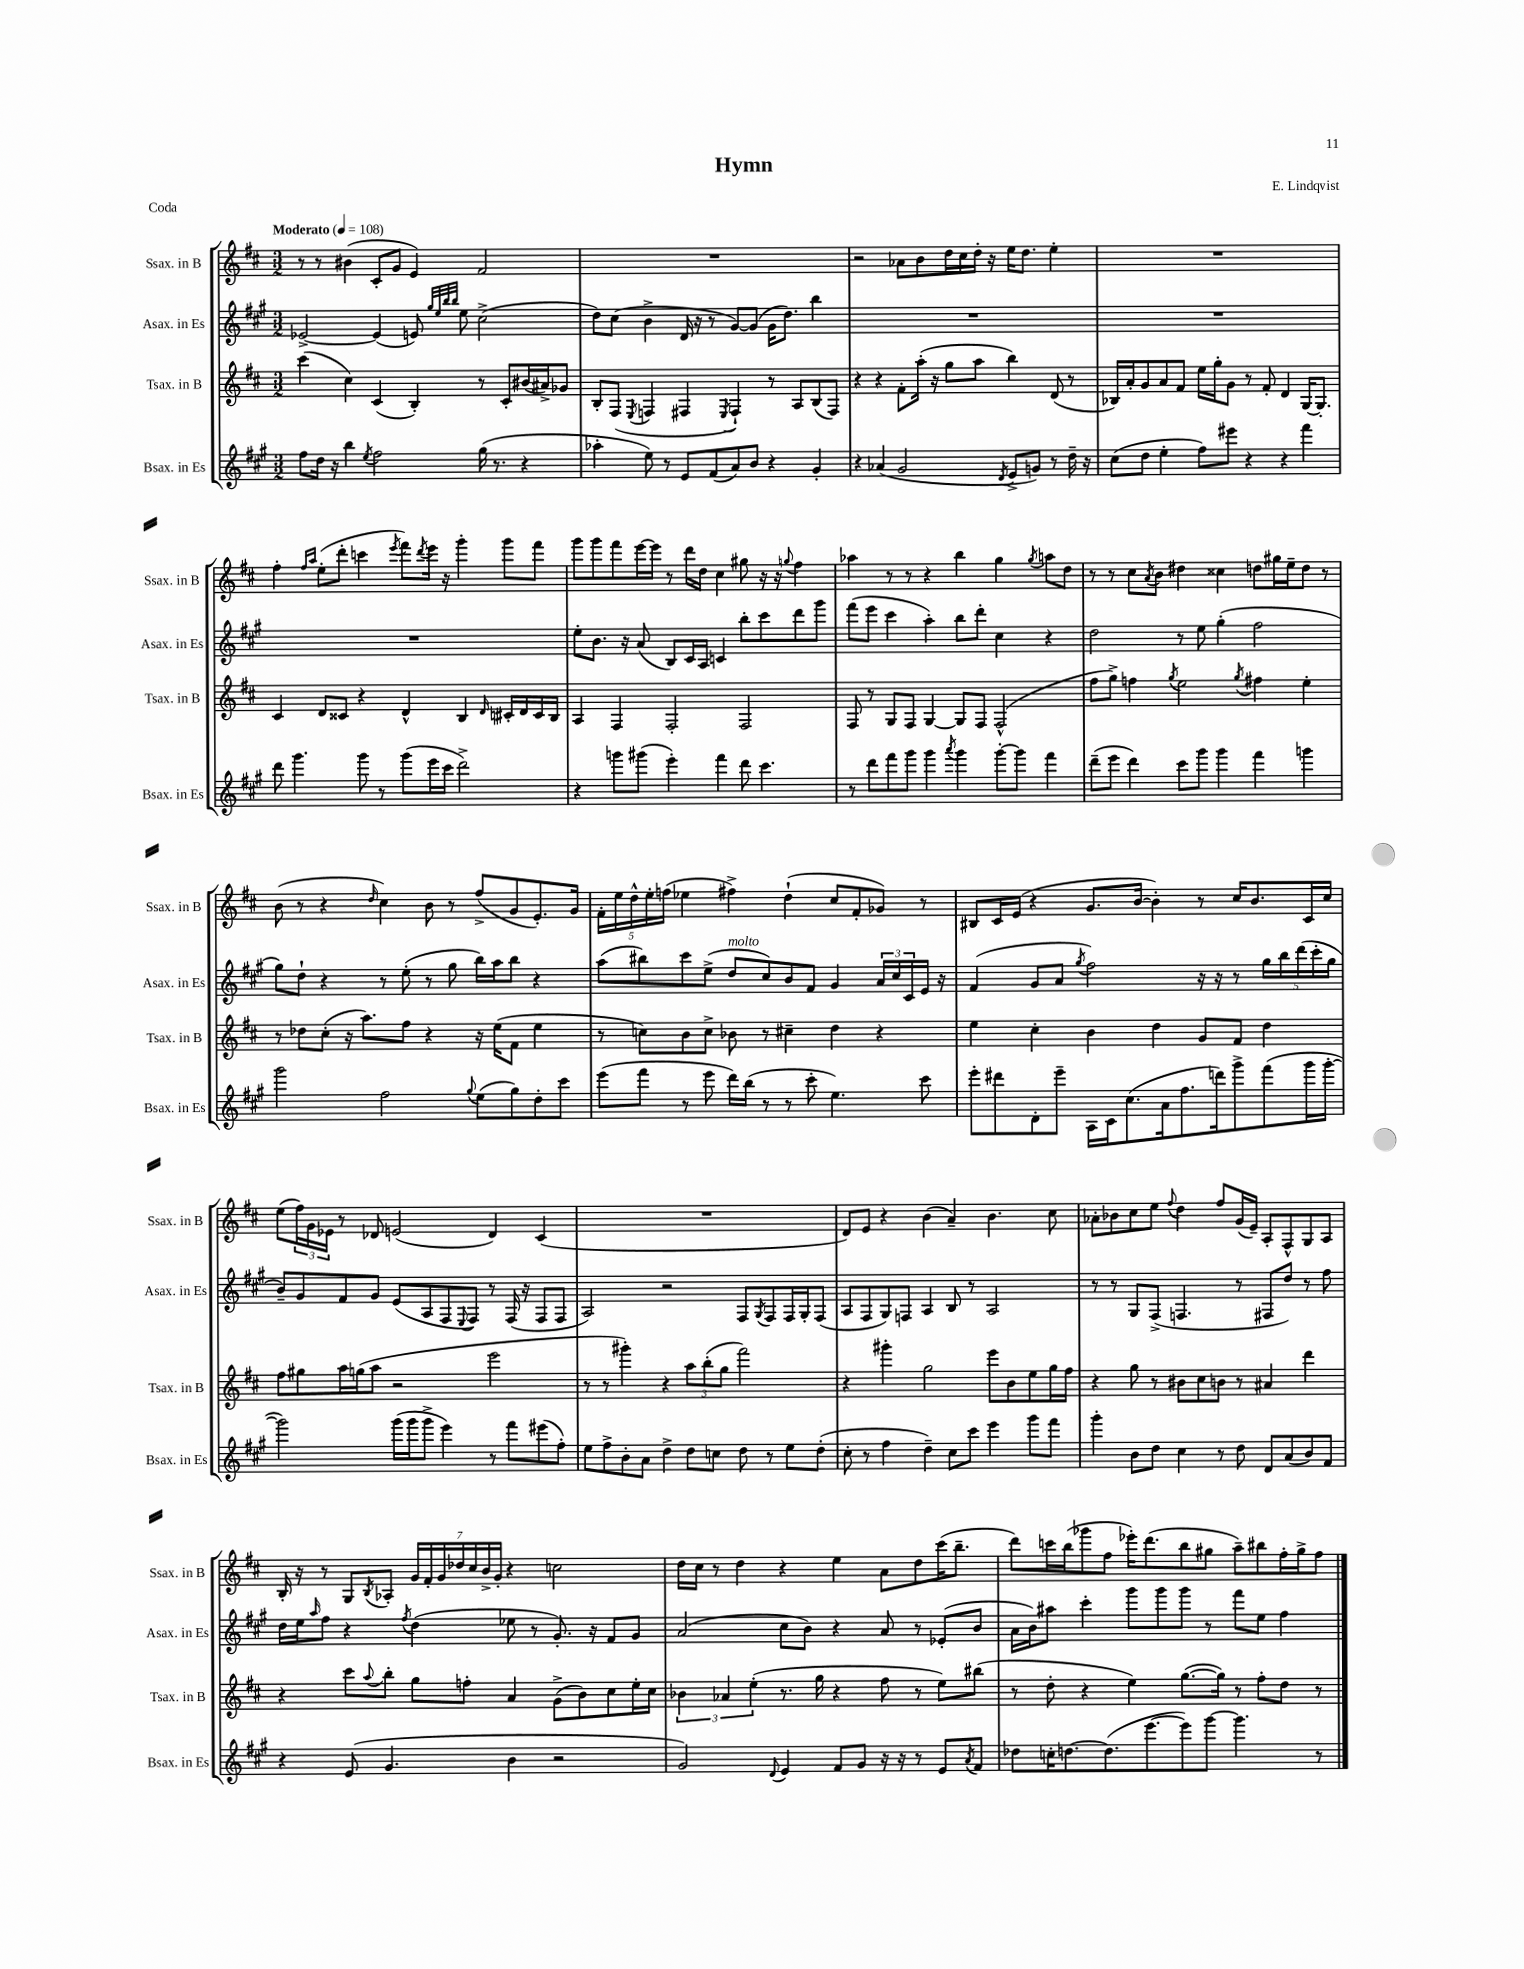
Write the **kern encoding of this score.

**kern	**kern	**kern	**kern
*staff4	*staff3	*staff2	*staff1
*clefG2	*clefG2	*clefG2	*clefG2
*k[f#c#g#]	*k[f#c#]	*k[f#c#g#]	*k[f#c#]
*M3/2	*M3/2	*M3/2	*M3/2
*MM108	*MM108	*MM108	*MM108
8ff#	(4ccc#	[2e-^	8r
16dd	.	.	8r
16r	.	.	.
4bb	4cc#)	.	(4b#
8qee	.	.	.
2ff#	(4c#	(4e-]	8c#'
.	.	.	8g
.	4B')	8e)	4e)
.	.	32qqgg#	.
.	.	32qqee	.
.	.	32qqbb	.
.	.	32qqbb	.
.	.	8ee	.
(16gg#	8r	(2cc#^	2f#
8.r	.	.	.
.	8c#'	.	.
4r	(16b#	.	.
.	16a#^)	.	.
.	8g-	.	.
=	=	=	=
4aa-'	8B'	8dd)	1.r
.	(8F#	(8cc#	.
.	8qE	.	.
8ee)	4F	4b^	.
8r	.	.	.
8e	4F#	16d	.
.	.	16r	.
(8f#	.	8r	.
.	8qE	.	.
8a)	4F#`)	[8g#)	.
8b	.	(8g#]	.
4r	8r	16g#	.
.	.	8.dd)	.
.	8A	.	.
4g#'	(8B	4bb	.
.	8F#)	.	.
=	=	=	=
4r	4r	1.r	2r
(4a-	4r	.	.
2g#	8f#'	.	8a-
.	(16aa'	.	8b
.	16r	.	.
.	8gg	.	16dd
.	.	.	16cc#
.	8aa	.	16dd'
.	.	.	16r
8qd	.	.	.
8e^	4bb)	.	16ee
.	.	.	8.dd
8g)	.	.	.
8r	(8d	.	4ee'
16dd~	8r	.	.
16r	.	.	.
=	=	=	=
(8cc#	16B-)	1.r	1.r
.	16a'	.	.
8dd	8g	.	.
4ee'	8a	.	.
.	8f#	.	.
8ff#)	16ee	.	.
.	16gg'	.	.
8eee#	8g	.	.
4r	8r	.	.
.	8f#'	.	.
4r	4d	.	.
4fff#	[16G	.	.
.	8.G']	.	.
=	=	=	=
8ddd	4c#	1.r	4ff#'
4.ggg#	.	.	.
.	.	.	16qqff#
.	.	.	16qqaa
.	8d	.	(8ee'
.	8c##	.	8ddd'
8ggg#	4r	.	4ccc
8r	.	.	.
.	.	.	8qeee
(8ggg#	4d^^	.	8fff#)
.	.	.	8qddd
16eee	.	.	16eee
16ccc#	.	.	16r
2ddd^)	4B	.	4ggg'
.	16qqd	.	.
.	16c#'	.	8ggg
.	16d	.	.
.	16c#	.	8fff#
.	16B	.	.
=	=	=	=
4r	4A	8ee'	8ggg
.	.	8.b	8ggg
8ggg	4F#	.	8fff#
.	.	16r	.
(8ggg#	.	(8a	[16eee
.	.	.	16eee]
4eee')	2F#'	8B)	8r
.	.	16c#	16ddd
.	.	16A	16dd
4fff#	.	4c	4cc#
8ddd	2F#	8bb'	8gg#
4.ccc#	.	8ccc#	16r
.	.	.	16r
.	.	.	8qqgg
.	.	8ddd	4ff#
.	.	8ggg#	.
=	=	=	=
8r	8F#	(8fff#	4aa-
8ddd	8r	8eee	.
8fff#	8G	4ccc#	8r
8ggg#	8F#	.	8r
4ggg#	[4G	4aa')	4r
8qaaa	.	.	.
4ggg#	8G]	8bb	4bb
.	8F#	8ddd'	.
[8ggg#'	(2F#^^	4cc#	4gg
8ggg#]	.	.	.
.	.	.	8qgg
4fff#	.	4r	8aa
.	.	.	8dd
=	=	=	=
(8ddd~	8ff#	2dd	8r
8eee	8gg^)	.	8r
4ddd)	4ff	.	8cc#
.	.	.	8qa
.	.	.	8b
.	8qgg	.	.
8ccc#	2ee	8r	4dd#
8ggg#	.	8ee	.
4ggg#	.	(4gg#'	4cc##
.	8qgg	.	.
4fff#	4ff#	2ff#	8dd
.	.	.	16gg#
.	.	.	16ee~
4ggg	4ee'	.	8dd
.	.	.	8r
=	=	=	=
2ggg#	8r	8gg#)	(8b
.	8dd-	8dd`	8r
.	(8cc#'	4r	4r
.	16r	.	.
.	8.aa)	.	.
.	.	.	16qqdd
2ff#	.	8r	4cc#)
.	8ff#	(8ee'	.
.	4r	8r	8b
.	.	8gg#	8r
8qqgg#	.	.	.
(8ee	16r	16bb)	(8ff#^
.	(16ee	16aa	.
8gg#)	8f#	8bb	8g
8dd'	4ee	4r	8.e')
8ccc#	.	.	.
.	.	.	16g
=	=	=	=
(8eee	8r	(8aa	20f#'
.	.	.	20ee
.	.	.	20dd^^
8fff#	8cc)	8bb#)	.
.	.	.	20ee'
.	.	.	(20ff
8r	8b	8ccc#	4ee-
8eee	8cc^	(8ee^	.
16ddd)	8b-	8dd	4ff#^)
(16bb	.	.	.
8r	8r	8cc#)	.
8r	4cc#~	8b	(4dd`
8ccc#'	.	8f#	.
4.ee)	4dd	4g#	8cc#
.	.	.	8f#'
.	4r	24a	8g-)
.	.	24cc#	.
.	.	24c#	.
8ccc#	.	16e	8r
.	.	16r	.
=	=	=	=
8eee'	4ee	(4f#	8B#
8ddd#	.	.	16c#
.	.	.	(16e
8d'	4cc#'	8g#	4r
8eee~	.	8a	.
.	.	8qgg#	.
16A	4b	2ff#)	8.g
16c#	.	.	.
(8.cc#	.	.	.
.	.	.	[16b
.	4dd	.	4b'])
16a	.	.	.
8.ff#	.	.	.
.	8g	16r	8r
16ddd)	.	16r	.
8ggg#^	8f#	8r	16cc#
.	.	.	8.b
(8fff#	4dd	20gg#	.
.	.	20bb	.
.	.	(20ddd	.
16ggg#	.	.	16c#
.	.	20ccc#'	.
[16ggg#'	.	.	16cc#
.	.	20gg#	.
=	=	=	=
2ggg#])	8ff#	8b~)	(8ee
.	8gg#	8g#	24ff#)
.	.	.	24g
.	.	.	24e-
.	16aa	8f#	8r
.	(16gg	.	.
.	8aa	8g#	8d-
(16ggg#	2r	(8e	(2e
16ggg#	.	.	.
8ggg#^	.	8A	.
4eee)	.	8F#	.
.	.	8qqE	.
.	.	8F#)	.
8r	2eee	8r	4d-)
8fff#	.	(16F#	.
.	.	16r	.
(8eee#	.	8F#	(4c#
8ff#')	.	8F#	.
=	=	=	=
8ee	8r	2A)	1.r
8ff#^	8r	.	.
8b'	4ggg#')	.	.
8a	.	.	.
4dd^	4r	2r	.
8dd	12aa	.	.
.	(12bb'	.	.
8cc	.	.	.
.	12gg	.	.
8dd	2fff#)	8F#	.
.	.	8qG#	.
8r	.	8F#	.
8ee	.	16F#	.
.	.	16G#'	.
(8dd'	.	(8F#	.
=	=	=	=
8cc#'	4r	8A	8d)
8r	.	8F#	8e
4ff#	4ggg#'	8G#)	4r
.	.	8F	.
4dd~)	2gg	4A	(4b
8cc#	.	8B	4a~)
8ccc#	.	8r	.
4eee	8eee	2A	4.b
.	8b	.	.
8ggg#	8ee	.	.
8fff#	16gg	.	8cc#
.	16ff#	.	.
=	=	=	=
4ggg#'	4r	8r	8a-'
.	.	8r	8b-
8b	8gg	8G#	8cc#
8dd	8r	(8F#^	8ee
.	.	.	8qqff#
4cc#	8b#	4.F	4dd
.	8cc#	.	.
8r	8b	.	8ff#
8dd	8r	8r	(16g
.	.	.	16e~)
8d	4a#	8F#	8A'
(8a	.	8dd)	8F#^^
8b)	4ddd	8r	8G
8f#	.	8ff#	8A
=	=	=	=
4r	4r	16dd	16B'
.	.	16ee	16r
.	.	16qqaa	.
.	.	8ff#	8r
(8e	8ccc#	4r	8G
.	8qqaa	.	8qB
4.g#	8bb'	.	8A-'
.	.	8qff#	.
.	8gg	(4dd	28g
.	.	.	28f#'
.	.	.	28g
.	.	.	28dd-
.	8ff'	.	.
.	.	.	28cc#
.	.	.	28b^
.	.	.	28g'
4b	4a	8ee-	4r
.	.	8r	.
2r	(8g^	8.g#')	2cc
.	8b)	.	.
.	.	16r	.
.	8cc#	8f#	.
.	16ee'	8g#	.
.	16cc#	.	.
=	=	=	=
2g#)	6b-	(2a	16dd
.	.	.	16cc#
.	.	.	8r
.	6a-	.	.
.	.	.	4dd
.	(6ee'	.	.
8qqd	.	.	.
4e	8.r	8cc#	4r
.	.	8b)	.
.	16gg	.	.
8f#	4r	4r	4ee
8g#	.	.	.
16r	8ff#	8a	8a
16r	.	.	.
8r	8r	8r	8dd
8e	8ee)	(8e-'	(16ccc#
.	.	.	8.bb~
8qa	.	.	.
8f#	(8bb#	8b	.
=	=	=	=
8dd-	8r	16a	8ddd)
.	.	16b)	.
16cc'	8dd'	8aa#	16ccc
[8.dd	.	.	(16bb
.	4r	4ccc#'	8ggg-
(8.dd]	.	.	8ff#
.	4ee)	8ggg#	16eee-')
[8.eee	.	.	(8.ddd
.	.	8ggg#	.
8eee])	([8.gg	8ggg#	8bb
[8ggg#	.	8r	8gg#
.	16gg])	.	.
4.ggg#]	8r	8fff#	8aa~)
.	8ff#'	8ee	8bb#
.	8dd	4ff#	16ff#'
.	.	.	16gg#^
8r	8r	.	8ff#
==	==	==	==
*-	*-	*-	*-
